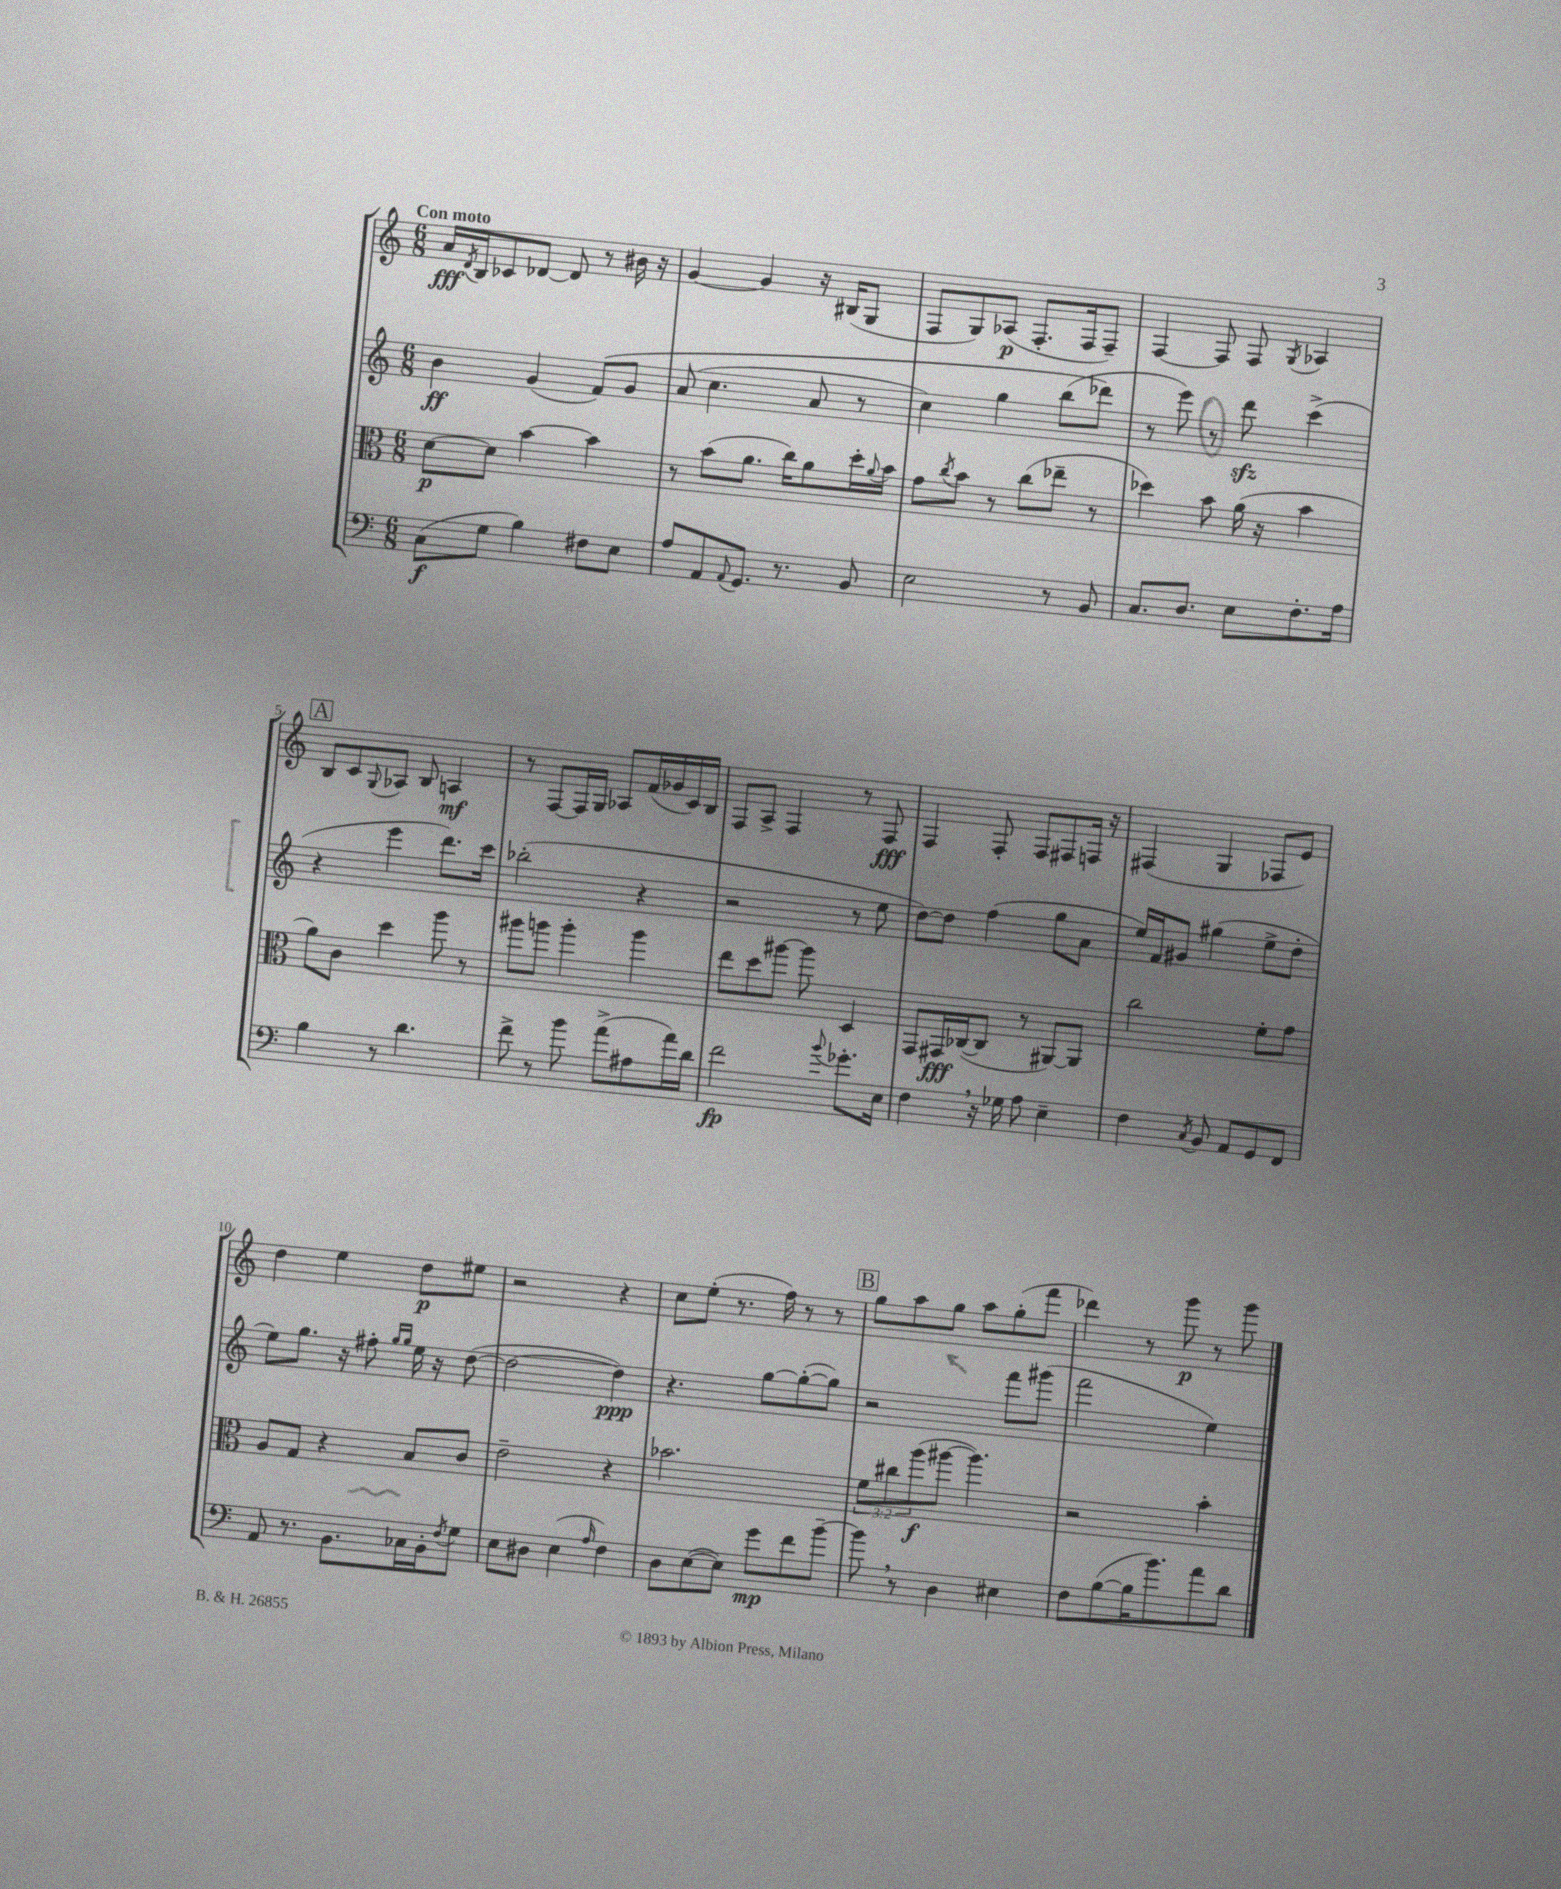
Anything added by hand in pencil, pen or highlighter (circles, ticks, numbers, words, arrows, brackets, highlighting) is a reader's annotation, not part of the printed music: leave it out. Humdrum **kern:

**kern	**dynam	**kern	**dynam	**kern	**dynam	**kern	**dynam
*part4	*part4	*part3	*part3	*part2	*part2	*part1	*part1
*staff4	*staff4	*staff3	*staff3	*staff2	*staff2	*staff1	*staff1
*clefF4	*	*clefC3	*	*clefG2	*	*clefG2	*
*k[]	*	*k[]	*	*k[]	*	*k[]	*
*M6/8	*	*M6/8	*	*M6/8	*	*M6/8	*
=1	=1	=1	=1	=1	=1	=1	=1
!	!	!	!	!	!	!LO:TX:a:B:t=Con moto	!
(8C\L	f	[8d\L	p	4b\	ff	16a/LL	fff
.	.	.	.	.	.	8qd/	.
.	.	.	.	.	.	16B/J	.
8G\J	.	8d\J]	.	.	.	8c-X/	.
4B\)	.	[4b\	.	(4g/	.	[8d-X/J	.
.	.	.	.	.	.	8d-/]	.
8F#X\L	.	4b\]	.	(8f/L)	.	8r	.
8E\J	.	.	.	8g/J	.	16b#X\	.
.	.	.	.	.	.	16r	.
=2	=2	=2	=2	=2	=2	=2	=2
8A/L	.	8r	.	(8a/	.	[4g/	.
8AA/	.	(8b\L	.	4.cc\	.	.	.
8qqAA/	.	.	.	.	.	.	.
8.GG/J	.	8.a\J	.	.	.	4g/]	.
8.r	.	16cc\KL)	.	.	.	.	.
.	.	8a\	.	8a/	.	16r	.
.	.	.	.	.	.	(16B#X/KL	.
8BB/	.	16dd'\L	.	8r	.	8G/J	.
.	.	8qqa/	.	.	.	.	.
.	.	16b\JJ	.	.	.	.	.
=3	=3	=3	=3	=3	=3	=3	=3
2E\	.	8g\L	.	4cc\)	.	8F/L	.
.	.	8qcc/	.	.	.	.	.
.	.	8b\J	.	.	.	8G/)	.
.	.	8r	.	4gg\	.	(8A-X/J	p
.	.	(8cc\L	.	.	.	8.F'/L	.
8r	.	8ee-X~\J	.	(8bb\L	.	.	.
.	.	.	.	.	.	16F/k	.
8BB/	.	8r	.	8ddd-X\J)	.	8F~/J)	.
=4	=4	=4	=4	=4	=4	=4	=4
8.C/L	.	4dd-X\)	.	8r	.	[4F/	.
.	.	.	.	8eee\)	.	.	.
8.D/J	.	.	.	.	.	.	.
.	.	8b\	.	8r	.	8F/]	.
8E\L	.	(16a\	.	8dddzz\	.	8F/	.
.	.	16r	.	.	.	.	.
.	.	.	.	.	.	8qG/	.
8.F'\	.	4b\	.	(4ccc^\	.	4A-X/	.
16A\Jk	.	.	.	.	.	.	.
!!LO:LB:g=z
!!LO:REH:place=s1:t=A
=5	=5	=5	=5	=5	=5	=5	=5
4B\	.	8a\L)	.	4r	.	8B/L	.
.	.	8c\J	.	.	.	8c/	.
.	.	.	.	.	.	8qqG/	.
8r	.	4dd\	.	4eee\	.	8A-X/J	.
4.d\	.	.	.	.	.	8B/	.
.	.	8aa\	.	8.ddd\L)	.	4An/	mf
.	.	8r	.	.	.	.	.
.	.	.	.	16ccc\Jk	.	.	.
=6	=6	=6	=6	=6	=6	=6	=6
8f^\	.	8aa#X\L	.	(2bb-X'\	.	8r	.
8r	.	8aan\J	.	.	.	[8F/L	.
8b\	.	4aa'\	.	.	.	16F/L]	.
.	.	.	.	.	.	16G/JJ	.
(8a^\L	.	.	.	.	.	8A-X/L	.
8A#X\	.	4aa\	.	4r	.	(16f/L	.
.	.	.	.	.	.	16g-X/	.
16a\L)	.	.	.	.	.	16c/)	.
16d\JJ	.	.	.	.	.	16B/JJ	.
=7	=7	=7	=7	=7	=7	=7	=7
2f\	fp	8ee\L	.	2r	.	8F/L	.
.	.	8dd\	.	.	.	8A^/J	.
.	.	[8aa#X\J	.	.	.	4F/	.
.	.	8aa#\]	.	.	.	.	.
8qqb/	.	.	.	.	.	.	.
8.g-X'\L	.	4D/	.	8r	.	8r	.
.	.	.	.	8ee\	.	8F/	fff
16E\Jk	.	.	.	.	.	.	.
=8	=8	=8	=8	=8	=8	=8	=8
4F,\	.	8GG/L	.	[8dd\L)	.	4F/	.
.	.	16GG#X/L	fff	8dd\J]	.	.	.
.	.	([16C-X/J	.	.	.	.	.
16r	.	8C-/J]	.	(4ff\	.	8F'/	.
16G-X\	.	.	.	.	.	.	.
8A\	.	8r	.	.	.	8F/L	.
4E~\	.	[8AA#X/L)	.	8gg\L	.	8F#X/	.
.	.	8AA#/J]	.	8a\J	.	16Fn/Jk	.
.	.	.	.	.	.	16r	.
=9	=9	=9	=9	=9	=9	=9	=9
4F\	.	2cc\	.	16ee/LL)	.	(4F#X/	.
.	.	.	.	16f/J	.	.	.
.	.	.	.	8g#X/J	.	.	.
8qC/	.	.	.	.	.	.	.
8BB/	.	.	.	(4gg#X\	.	4G/	.
8AA/L	.	.	.	.	.	.	.
8GG/	.	8f'\L	.	8ee^\L	.	8F-X/L	.
8FF/J	.	8g\J	.	8dd'\J	.	8e/J)	.
!!LO:LB:g=z
=10	=10	=10	=10	=10	=10	=10	=10
8AA/	.	8A/L	.	8ee\L)	.	4dd\	.
8.r	.	8G/J	.	8.gg\J	.	.	.
.	.	4r	.	.	.	4ee\	.
8.BB\L	.	.	.	16r	.	.	.
.	.	.	.	8ff#X'\	.	.	.
.	.	.	.	16qqgg/LL	.	.	.
.	.	.	.	16qqgg/JJ	.	.	.
16C-X\L	.	8B/L	.	16ee\	.	8dd\L	p
16BB'\J	.	.	.	16r	.	.	.
8qF/	.	.	.	.	.	.	.
8G\J	.	8c/J	.	([8dd\	.	8ee#X\J	.
=11	=11	=11	=11	=11	=11	=11	=11
8E\L	.	2e~\	.	2dd\_	.	2r	.
8D#X\J	.	.	.	.	.	.	.
(4E\	.	.	.	.	.	.	.
16qqA/	.	.	.	.	.	.	.
4F\)	.	4r	.	4dd\])	ppp	4r	.
=12	=12	=12	=12	=12	=12	=12	=12
8D\L	.	2.b-X\	.	4.r	.	8cc\L	.
([8E\	.	.	.	.	.	(8ee'\J	.
8E\J])	.	.	.	.	.	8.r	.
8g\L	mp	.	.	[8gg\L	.	.	.
.	.	.	.	.	.	16ff\)	.
8f\	.	.	.	(8gg'\_	.	8r	.
[8b~\J	.	.	.	8gg\J])	.	8r	.
!!LO:REH:place=s1:t=B
=13	=13	=13	=13	=13	=13	=13	=13
8b,\]	.	12f\L	.	2r	.	8gg\L	.
.	.	12cc#X\	.	.	.	.	.
8r	.	.	.	.	.	8aa\	.
.	.	(12aa\	f	.	.	.	.
4D\	.	[8aa#X\J	.	.	.	8gg\J	.
.	.	4.aa#\])	.	.	.	8aa\L	.
4E#X\	.	.	.	8fff\L	.	(8gg'\	.
.	.	.	.	(8ggg#X\J	.	8fff\J	.
=14	=14	=14	=14	=14	=14	=14	=14
8F\L	.	2r	.	2fff\	.	4ddd-X\)	.
([8B\	.	.	.	.	.	.	.
16B\K]	.	.	.	.	.	8r	.
8.b\)	.	.	.	.	.	.	.
.	.	.	.	.	.	8ggg\	p
8a\	.	4b'\	.	4ee\)	.	8r	.
8d\J	.	.	.	.	.	8ggg\	.
==	==	==	==	==	==	==	==
*-	*-	*-	*-	*-	*-	*-	*-
